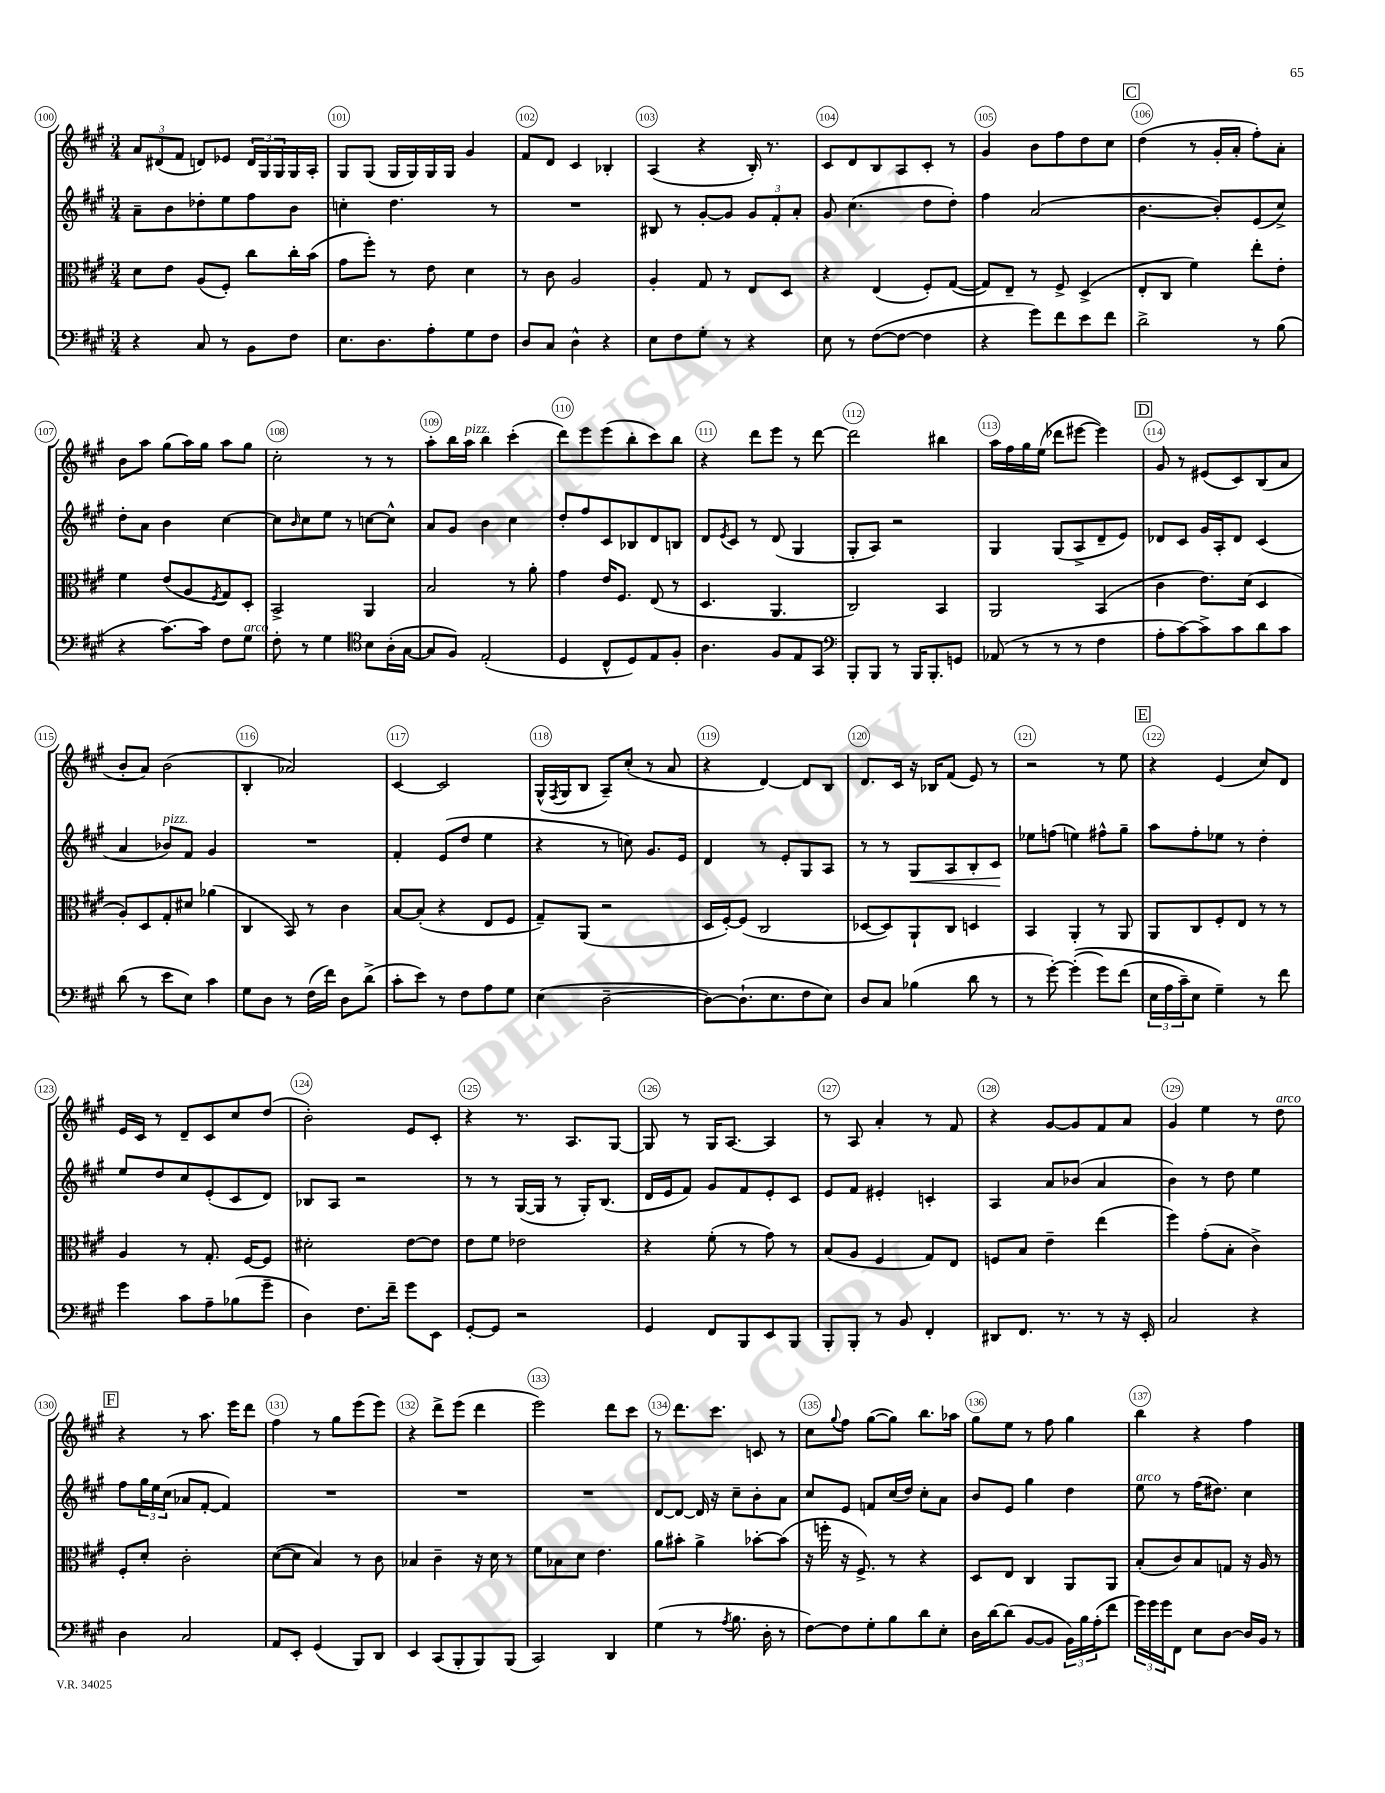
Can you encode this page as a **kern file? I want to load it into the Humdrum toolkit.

**kern	**kern	**kern	**dynam	**kern
*part4	*part3	*part2	*part2	*part1
*staff4	*staff3	*staff2	*staff2	*staff1
*clefF4	*clefC3	*clefG2	*	*clefG2
*k[f#c#g#]	*k[f#c#g#]	*k[f#c#g#]	*	*k[f#c#g#]
*M3/4	*M3/4	*M3/4	*	*M3/4
=100	=100	=100	=100	=100
4r	8d\L	8a~\L	.	12a/L
.	.	.	.	(12d#X/
.	8e\J	8b\	.	.
.	.	.	.	12f#/J
8C#/	(8A/L	8dd-X'\	.	8dn/L)
8r	8F#'/J)	8ee\	.	8e-X/J
8BB\L	8cc#\L	8ff#\	.	24d/LL
.	.	.	.	24G#/
.	.	.	.	24G#/
8F#\J	16cc#'\L	8b\J	.	16G#/
.	(16b\JJ	.	.	16A'/JJ
=101	=101	=101	=101	=101
8.E\L	8g#\L	4ccn'\	.	8G#/L
.	8ff#'\J)	.	.	(8G#/J
8.D\	.	.	.	.
.	8r	4.dd\	.	16G#/LL
.	.	.	.	16G#/)
8A'\	8e\	.	.	16G#/
.	.	.	.	16G#/JJ
8G#\	4d\	.	.	4g#/
8F#\J	.	8r	.	.
=102	=102	=102	=102	=102
8D/L	8r	2.r	.	8f#/L
8C#/J	8c#\	.	.	8d/J
4D^^\	2A/	.	.	4c#/
4r	.	.	.	4B-X'/
=103	=103	=103	=103	=103
8E\L	4A'/	8B#X/	.	(4A/
8F#\	.	8r	.	.
8G#'\J	8G#/	[8g#'/L	.	4r
8r	8r	8g#/J]	.	.
4r	8E/L	12g#/L	.	16B'/)
.	.	.	.	8.r
.	.	12f#'/	.	.
.	8D/J	.	.	.
.	.	12a'/J	.	.
=104	=104	=104	=104	=104
8E\	4r	8g#/	.	8c#/L
8r	.	(4.cc#\	.	8d/
([8F#\L	(4E/	.	.	8B/
8F#\J_	.	.	.	8A/
4F#\]	8F#'/L)	8dd\L	.	8c#'/J
.	([8G#/J	8dd'\J)	.	8r
=105	=105	=105	=105	=105
4r	8G#/L])	4ff#\	.	4g#/
.	8E~/J	.	.	.
8g#\L)	8r	(2a/	.	8b\L
8f#\	8F#^/	.	.	8ff#\
8e\	(4D^/	.	.	8dd\
8f#\J	.	.	.	8cc#\J
!!LO:REH:place=s1:t=C
=106	=106	=106	=106	=106
2d^\	8E'/L	[4.b\	.	(4dd\
.	8C#/J	.	.	.
.	4f#\)	.	.	8r
.	.	8b'/L])	.	16g#'/LL
.	.	.	.	16a'/JJ
8r	8ee'\L	(8e/	.	8ff#'\L)
(8B\	8e'\J	8cc#^/J)	.	8a'\J
!!LO:LB:g=z
=107	=107	=107	=107	=107
4r	4f#\	8dd'\L	.	8b\L
.	.	8a\J	.	8aa\J
[8.c#\L)	(8e/L	4b\	.	(8gg#\L
.	8A/	.	.	16aa\L)
16c#\Jk]	.	.	.	16gg#\JJ
.	8qF#/	.	.	.
8F#\L	8G#/)	[4cc#\	.	8aa\L
!LO:TX:a:i:t=arco	!	!	!	!
8G#\J	8D'/J	.	.	8gg#\J
=108	=108	=108	=108	=108
8F#'\	2BB^/	8cc#\L]	.	2cc#'\
.	.	16qqb/	.	.
8r	.	8cc#\	.	.
4G#\	.	8ee\J	.	.
.	.	8r	.	.
*clefC4	*	*	*	*
8B\L	4AA/	[8ccn\L	.	8r
(16A'\L	.	8cc^^\J]	.	8r
[16G#\JJ	.	.	.	.
=109	=109	=109	=109	=109
8G#/L]	2B/	8a/L	.	8aa'\L
8F#/J)	.	8g#/J	.	16bb\L
!	!	!	!	!LO:TX:a:i:t=pizz.
.	.	.	.	16aa\JJ
(2E'/	.	4b\	.	4bb\
.	8r	4cc#\	.	(4ccc#'\
.	8a'\	.	.	.
=110	=110	=110	=110	=110
4D/	4g#\	8dd'/L	.	8ddd\L)
.	.	8ff#/	.	8eee\
8C#^^/L	16e/KL	8c#/	.	(8eee\
.	8.F#/J	.	.	.
8D/)	.	8B-X/	.	8bb'\
8E/	(8E/	8d/	.	8ccc#\)
8F#'/J	8r	8Bn/J	.	8bb\J
=111	=111	=111	=111	=111
4.A\	4.D/	8d/L	.	4r
.	.	8qe/	.	.
.	.	8c#/J	.	.
.	.	8r	.	8ddd\L
8F#/L	4.AA/	(8d/	.	8eee\J
8E/	.	4G#/	.	8r
8GG#/J	.	.	.	[8ddd\
=112	=112	=112	=112	=112
*clefF4	*	*	*	*
8BBB'/L	2C#/)	8G#'/L	.	2ddd\]
8BBB/J	.	8A/J)	.	.
8r	.	2r	.	.
16BBB/KL	.	.	.	.
8.BBB'/	.	.	.	.
.	4BB/	.	.	4bb#X\
8GGn/J	.	.	.	.
=113	=113	=113	=113	=113
(8AA-X/	2AA/	4G#/	.	16aa\LL
.	.	.	.	16ff#\
8r	.	.	.	16gg#\
.	.	.	.	(16ee\JJ
8r	.	(8G#/L	.	8ddd-X\L
8r	.	8A^/	.	[8eee#X\J
4F#\	(4BB/	8d~/	.	4eee#\])
.	.	8e/J)	.	.
!!LO:REH:place=s1:t=D
=114	=114	=114	=114	=114
8A'\L	4c#\	8d-X/L	.	8g#/
[8c#\)	.	8c#/J	.	8r
8c#^\]	8.e\L)	16g#/LL	.	(8e#X/L
.	.	16A'/J	.	.
8c#\	.	8d-/J	.	8c#/)
.	(16d\Jk	.	.	.
8d\	4D/	(4c#/	.	(8B/
8c#\J	.	.	.	8a/J
!!LO:LB:g=z
=115	=115	=115	=115	=115
(8d\	8A'/L)	4a/	.	8b'/L
8r	8D/	.	.	8a/J)
!	!	!LO:TX:a:i:t=pizz.	!	!
8e\L	8G#'/	8b-X/L)	.	(2b\
8E\J)	8d#X/J	8f#/J	.	.
4c#\	(4a-X\	4g#/	.	.
=116	=116	=116	=116	=116
8G#\L	4C#/	2.r	.	4B'/
8D\J	.	.	.	.
8r	8BB/)	.	.	2a-X/)
(16F#\LL	8r	.	.	.
16f#\JJ)	.	.	.	.
8D\L	4c#\	.	.	.
(8d^\J	.	.	.	.
=117	=117	=117	=117	=117
8c#'\L	[8B/L	4f#'/	.	[4c#/
8e\J)	(8B'/J]	.	.	.
8r	4r	(8e/L	.	2c#/]
8F#\L	.	8dd/J	.	.
8A\	8E/L	4ee\	.	.
8G#\J	8F#/J	.	.	.
=118	=118	=118	=118	=118
(4E\	8G#~/L)	4r	.	(16G#^^/LL
.	.	.	.	8qF#/
.	.	.	.	16G#/J
.	(8AA/J	.	.	8B/J
[2D~\	2r	8r	.	8A~/L)
.	.	8ccn\)	.	(8cc#'/J
.	.	8.g#/L	.	8r
.	.	.	.	8a/
.	.	16e/Jk	.	.
=119	=119	=119	=119	=119
8D\L_)	16D/LL	4d/	.	4r
.	[16F#'/J)	.	.	.
(8.D`\]	(8F#/J]	.	.	.
.	2C#/	8r	.	[4d/)
8.E\	.	.	.	.
.	.	8e'/L	.	.
8F#\	.	8G#/	.	8d/L]
8E\J)	.	8A/J	.	8B/J
=120	=120	=120	=120	=120
8D/L	[8D-X/L	8r	.	8.d/L
8C#/J	8D-/])	8r	.	.
.	.	.	.	16c#/Jk
!	!	!	!LO:HP:b	!
(4B-X\	8AA`/	8G#/L	<	16r
.	.	.	.	16B-X/KL
.	8C#/J	8A/	.	(8f#/J
8d\	4Dn/	8B'/	.	8e/)
8r	.	8c#/J	.	8r
.	.	.	[	.
=121	=121	=121	=121	=121
8r	4BB/	8ee-X\L	.	2r
[8g#'\)	.	(8ffn\J	.	.
((4g#'\]	4AA'/	4een\)	.	.
8g#\L)	8r	8ff#X^^\L	.	8r
(8f#\J	8AA/	8gg#~\J	.	8ee\
!!LO:REH:place=s1:t=E
=122	=122	=122	=122	=122
24E\LL	8AA/L	8aa\L	.	4r
24A\	.	.	.	.
24c#~\J)	.	.	.	.
8E\J	8C#/	8ff#'\	.	.
4G#~\)	8F#'/	8ee-X\J	.	(4e/
.	8E/J	8r	.	.
8r	8r	4dd'\	.	8cc#/L)
8f#\	8r	.	.	8d/J
!!LO:LB:g=z
=123	=123	=123	=123	=123
4g#\	4A/	8ee/L	.	16e/LL
.	.	.	.	16c#/JJ
.	.	8dd/	.	8r
8c#\L	8r	8cc#/	.	8d~/L
8A~\	8.G#'/	(8e'/	.	8c#/
(8B-X\	.	8c#/	.	8cc#/
.	[16F#/KL	.	.	.
8g#~\J	8F#/J]	8d/J)	.	(8dd/J
=124	=124	=124	=124	=124
4D\)	2d#X'\	8B-X/L	.	2b'\)
.	.	8A/J	.	.
8.F#\L	.	2r	.	.
16f#~\Jk	.	.	.	.
8g#\L	[8e\L	.	.	8e/L
8EE\J	8e\J]	.	.	8c#'/J
=125	=125	=125	=125	=125
[8GG#'/L	8e\L	8r	.	4r
8GG#/J]	8f#\J	8r	.	.
2r	2e-X\	([16G#/LL	.	8.r
.	.	16G#/JJ]	.	.
.	.	8r	.	.
.	.	.	.	8.A/L
.	.	16G#'/KL)	.	.
.	.	(8.B/J	.	.
.	.	.	.	[8G#/J
=126	=126	=126	=126	=126
4GG#/	4r	16d/LL	.	8G#/]
.	.	16e/J	.	.
.	.	8f#/J)	.	8r
8FF#/L	(8f#'\	8g#/L	.	16G#/KL
.	.	.	.	[8.A/J
8BBB/	8r	8f#/	.	.
8EE/	8g#\)	8e'/	.	4A/]
8BBB/J	8r	8c#/J	.	.
=127	=127	=127	=127	=127
8BBB'/L	(8B/L	8e/L	.	8r
8BBB'/J	8A/J	8f#/J	.	8A/
8r	4F#/	4e#X'/	.	4a'/
8BB/	.	.	.	.
4FF#'/	8G#/L)	4cn'/	.	8r
.	8E/J	.	.	8f#/
=128	=128	=128	=128	=128
8DD#X/L	8Fn/L	4A/	.	4r
8.FF#/J	8B/J	.	.	.
.	4e~\	8a/L	.	[8g#/L
8.r	.	.	.	.
.	.	(8b-X/J	.	8g#/]
8r	(4ee\	4a/	.	8f#/
16r	.	.	.	8a/J
16EE'/	.	.	.	.
=129	=129	=129	=129	=129
2C#/	4ff#\)	4b\)	.	4g#/
.	(8g#'\L	8r	.	4ee\
.	8B'\J	8dd\	.	.
4r	4c#^\)	4ee\	.	8r
!	!	!	!	!LO:TX:a:i:t=arco
.	.	.	.	8dd\
!!LO:LB:g=z
!!LO:REH:place=s1:t=F
=130	=130	=130	=130	=130
4D\	8F#'/L	8ff#\L	.	4r
.	8d'/J	24gg#\L	.	.
.	.	24ee\	.	.
.	.	(24cc#\JJ	.	.
2C#/	2c#'\	8a-X/L	.	8r
.	.	[8f#'/J	.	8.aa\
.	.	4f#/])	.	.
.	.	.	.	16eee\KL
.	.	.	.	8ddd\J
=131	=131	=131	=131	=131
8AA/L	([8d\L	2.r	.	4ff#\
8EE'/J	8d\J]	.	.	.
(4GG#/	4B/)	.	.	8r
.	.	.	.	8gg#\L
8BBB/L)	8r	.	.	(8eee\
8DD/J	8c#\	.	.	8eee\J)
=132	=132	=132	=132	=132
4EE/	4B-X/	2.r	.	4r
(8CC#/L	4c#~\	.	.	8ddd^\L
8BBB'/	.	.	.	(8eee\J
8BBB/)	16r	.	.	4ddd\
.	16d\	.	.	.
(8BBB/J	8r	.	.	.
=133	=133	=133	=133	=133
2CC#/)	8f#\L	2.r	.	2eee\)
.	8B-X\	.	.	.
.	8d\J	.	.	.
.	4.e\	.	.	.
4DD/	.	.	.	8ddd\L
.	.	.	.	8ccc#\J
=134	=134	=134	=134	=134
(4G#\	8a\L	[8d/L	.	8r
.	8b#X'\J	8d/J_	.	8.ddd\L
8r	4a^\	16d/]	.	.
.	.	16r	.	8.ccc#\J
8qA/	.	.	.	.
8.B\	.	8cc#~\L	.	.
.	[8b-X'\L	8b'\	.	8cn/
16D'\	.	.	.	.
8r	(8b-\J]	8a\J	.	8r
=135	=135	=135	=135	=135
[8F#\L)	16r	8cc#/L	.	8cc#\L
.	16ffn'\	.	.	.
.	.	.	.	8qqgg#/
8F#\]	16r	8e/J	.	8ff#\J
.	8.F#^/)	.	.	.
8G#'\	.	8fn/L	.	([8gg#\L
8B\	8r	(16cc#/L	.	8gg#\J])
.	.	16dd/JJ)	.	.
8d\	4r	8cc#'\L	.	8.bb\L
8E'\J	.	8a\J	.	.
.	.	.	.	16aa-X\Jk
=136	=136	=136	=136	=136
16D\LL	8D/L	8b/L	.	8gg#\L
[16d\J	.	.	.	.
(8d\J]	8E/J	8e/J	.	8ee\J
[8BB/L	4C#/	4gg#\	.	8r
8BB/J]	.	.	.	8ff#\
24BB\LL)	8AA/L	4dd\	.	4gg#\
24B\	.	.	.	.
(24A'\J	.	.	.	.
8f#\J	8AA/J	.	.	.
=137	=137	=137	=137	=137
!	!	!LO:TX:a:i:t=arco	!	!
24g#\LL)	(8B'/L	8ee\	.	4bb\
24g#\	.	.	.	.
24g#\J	.	.	.	.
8FF#\J	8c#/)	8r	.	.
8E\L	8B/	(16ff#\KL	.	4r
.	.	8.dd#X\J)	.	.
[8D\J	8Gn/J	.	.	.
16D/LL]	16r	4cc#\	.	4ff#\
16BB/JJ	16A/	.	.	.
8r	8r	.	.	.
==	==	==	==	==
*-	*-	*-	*-	*-
